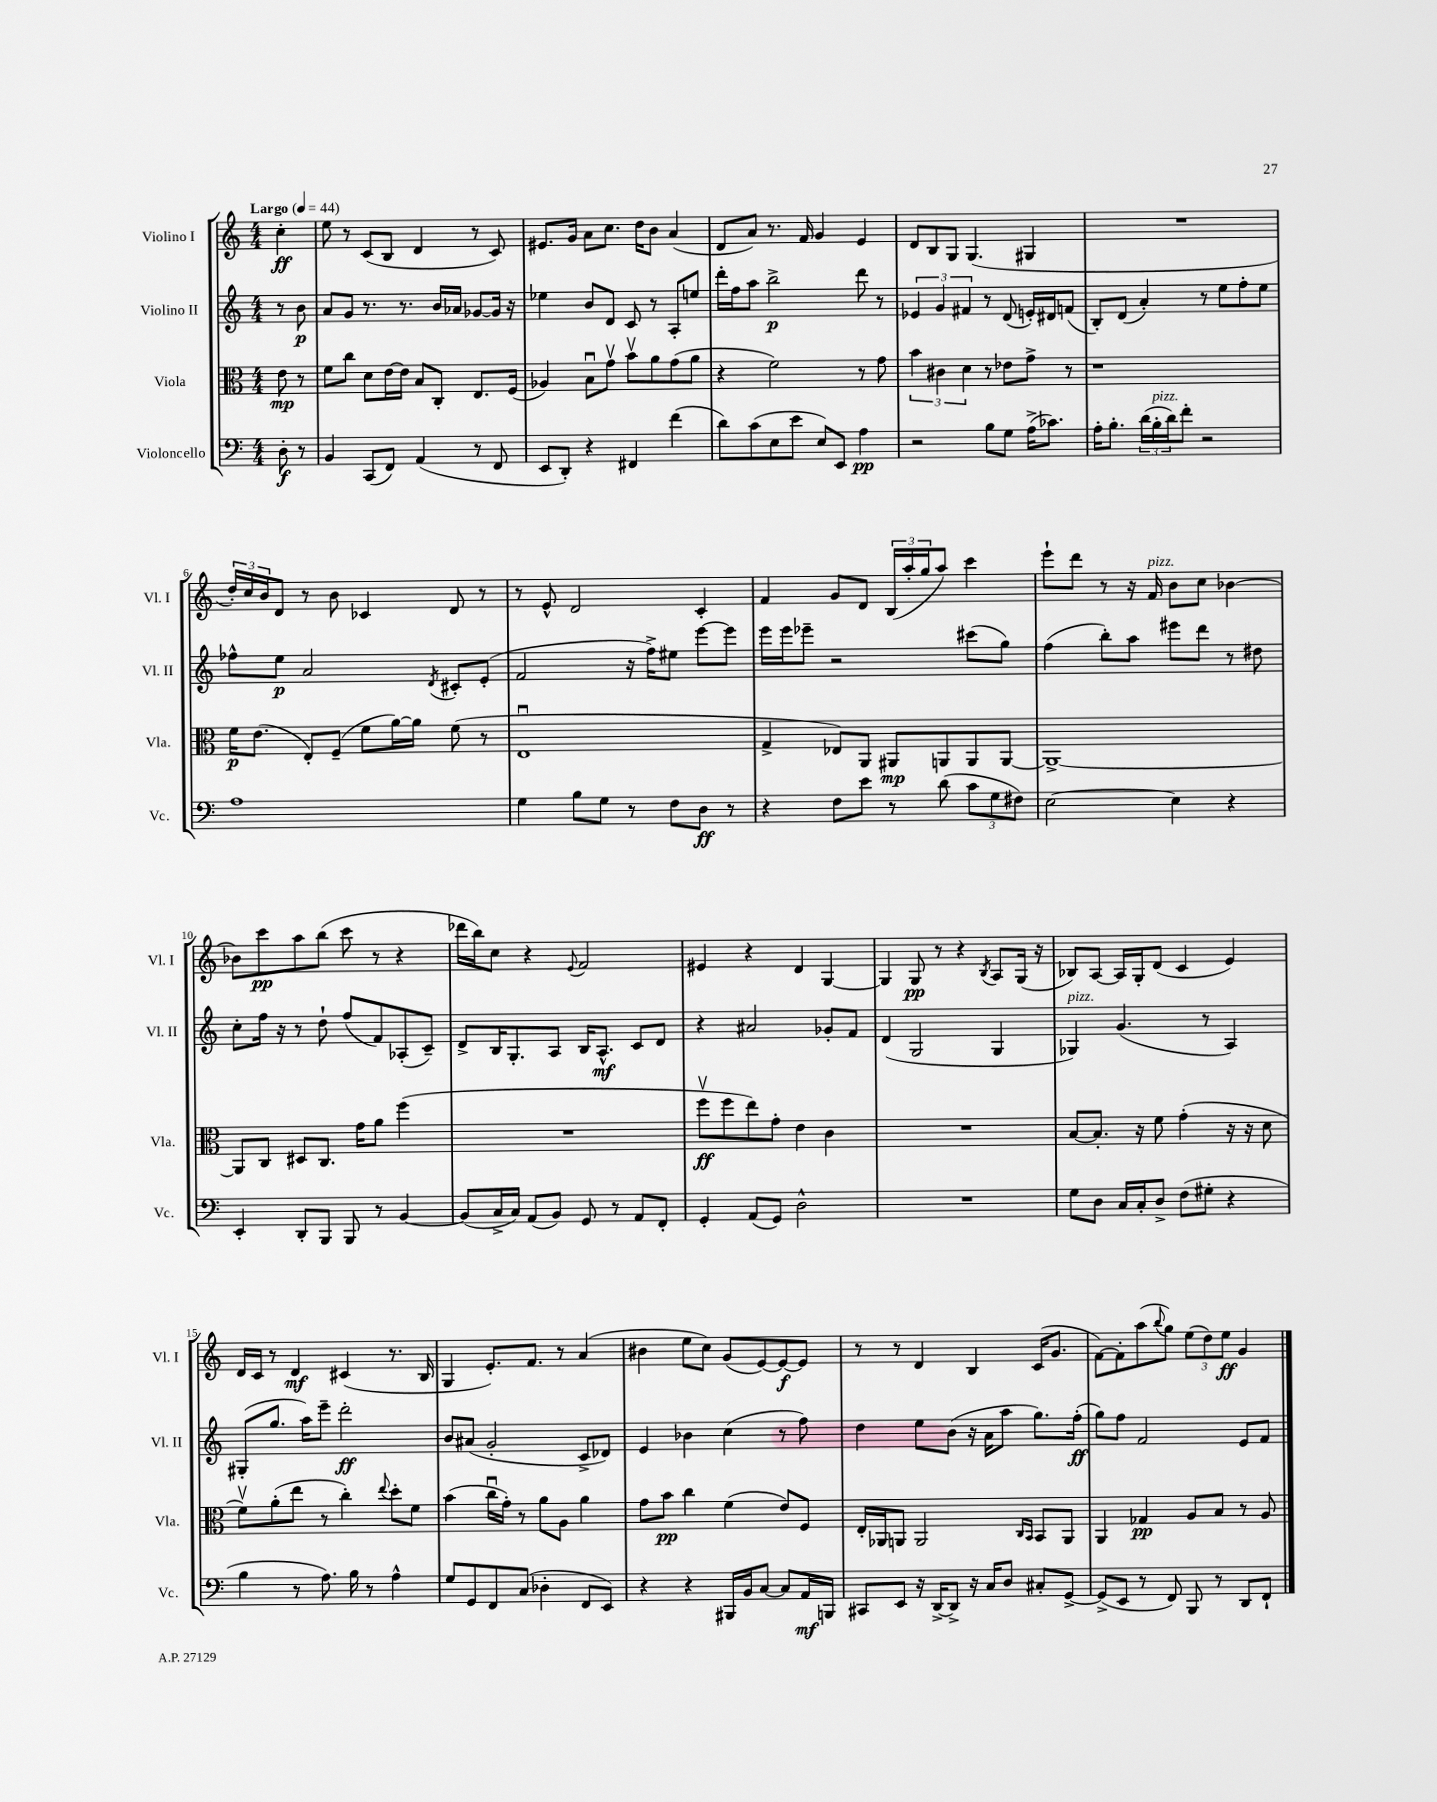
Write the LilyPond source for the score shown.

<<
\new StaffGroup <<
\new Staff = "s0" \with { instrumentName = "Violino I" shortInstrumentName = "Vl. I" } {
    \clef treble \key c \major \numericTimeSignature \time 4/4 \partial 4 \tempo "Largo" 4 = 44
    c''4-.\ff |
    e''8 r8 c'8( b8 d'4 r8 c'8) |
    eis'8. g'16 a'8 c''8. d''16 b'8 a'4( |
    d'8 a'8) r8. f'16 g'4 e'4 |
    d'8 b8 g8 g4.( gis4 |
    R1 |
    \tuplet 3/2 { d''16-.) c''16 b'16 } d'8 r8 b'8 ces'4 d'8 r8 |
    r8 e'8-^ d'2 c'4-. |
    f'4 g'8 d'8 \tuplet 3/2 { b16( a''16-. g''16 } a''8) c'''4 |
    e'''8-! d'''8 r8 r16 f'16^\markup { \italic "pizz." } b'8 c''8 bes'4~ |
    bes'8 c'''8\pp a''8 b''8( c'''8 r8 r4 |
    des'''16 b''16) c''8 r4 \appoggiatura { e'8 } f'2 |
    eis'4 r4 d'4 g4~ |
    g4 g8\pp r8 r4 \acciaccatura { b8 } a8 g16( r16 |
    bes8) a8~ a16 g16-. d'8( c'4 e'4) |
    d'16 c'16 r8 d'4\mf cis'4( r8. b16 |
    g4 e'8.-.) f'8. r8 a'4( |
    bis'4 e''8 c''8) g'8( e'8~) e'8~\f e'8 |
    r8 r8 d'4 b4 c'16( g'8. |
    f'8~) f'8-. a''8( \appoggiatura { b''8 } g''8) \tuplet 3/2 { e''8( d''8) e''8\ff } g'4 \bar "|." |
}
\new Staff = "s1" \with { instrumentName = "Violino II" shortInstrumentName = "Vl. II" } {
    \clef treble \key c \major \numericTimeSignature \time 4/4 \partial 4
    r8 b'8\p |
    a'8 g'8 r8. r8. b'16 aes'16 ges'8~ ges'16 r16 |
    ees''4 b'8 d'8 c'8 r8 a8-. e''8 |
    d'''16-. f''16 a''8 b''2->\p d'''8 r8 |
    \tuplet 3/2 { ees'4 g'4 fis'4 } r8 d'8( e'16-.) dis'16 f'8( |
    b8-.) d'8( a'4-.) r8 e''8 f''8-. e''8 |
    fes''8-^ e''8\p a'2 \acciaccatura { d'8 } cis'8-. e'8-.( |
    f'2 r16 f''16->) eis''8 e'''8~ e'''8 |
    e'''16 e'''16 ees'''8-- r2 cis'''8( g''8) |
    f''4( b''8-.) a''8 eis'''8 d'''8 r8 dis''8 |
    c''8-. f''16 r16 r8 d''8-! f''8( f'8) aes8-.( c'8--) |
    d'8-> b16 g8.-. a8 b16 a8.-^\mf c'8 d'8 |
    r4 ais'2 ges'8-. f'8 |
    d'4( g2 g4 |
    ges4^\markup { \italic "pizz." }) g'4.( r8 a4) |
    gis8-.( g''8. a''16) e'''8-- d'''2-.\ff |
    b'8 ais'8( g'2-. c'8-> des'8) |
    e'4 bes'4 c''4( r8 f''8) |
    d''4 e''8 b'8( r16 a'16 a''8 g''8.) f''16-.\ff( |
    g''8) f''8 f'2 e'8 f'8 \bar "|." |
}
\new Staff = "s2" \with { instrumentName = "Viola" shortInstrumentName = "Vla." } {
    \clef alto \key c \major \numericTimeSignature \time 4/4 \partial 4
    e'8\mp r8 |
    f'8 c''8 d'8 e'16~ e'16 b8 c8-. e8. f16( |
    aes4) b8\downbow g'8\upbow b'8\upbow a'8 g'8( a'8 |
    r4 f'2) r8 g'8 |
    \tuplet 3/2 { b'4 cis'4 d'4 } r8 ees'8 g'8-> r8 |
    r1 |
    f'16\p e'8.( e8-.) f8--( f'8 a'16~) a'16 f'8( r8 |
    e1\downbow |
    g4-> ees8) a,8 ais,8\mp a,8 a,8 a,8~ |
    a,1~-> |
    a,8 c8 dis8 c8. g'16 a'8 f''4( |
    R1 |
    f''8\upbow\ff f''8 e''8) g'8-. e'4 c'4 |
    R1 |
    b8~ b8.-. r16 f'8 g'4-.( r16 r16 d'8 |
    f'8\upbow) a'8-.( e''8 r8 c''4-.) \appoggiatura { e''8 } d''8-. f'8 |
    b'4( c''16\downbow g'16-.) r8 a'8 a8 a'4 |
    g'8 b'8\pp c''4 f'4( e'8) f8 |
    e16-. aes,16 a,8 a,2 \grace { c16 b,16 } b,8 a,8 |
    a,4 ges4\pp a8 b8 r8 a8 \bar "|." |
}
\new Staff = "s3" \with { instrumentName = "Violoncello" shortInstrumentName = "Vc." } {
    \clef bass \key c \major \numericTimeSignature \time 4/4 \partial 4
    d8-.\f r8 |
    b,4 c,8( f,8) a,4( r8 f,8 |
    e,8 d,8-.) r4 fis,4 f'4( |
    d'8) c'8( e8 e'8 e8) e,8 a4\pp |
    r2 b8 g8 a16->( ces'8.) |
    a16-. b8.-. \tuplet 3/2 { d'16( b16-.^\markup { \italic "pizz." } d'16) } f'8-. r2 |
    a1 |
    g4 b8 g8 r8 f8 d8\ff r8 |
    r4 f8 e'8 r8 d'8( \tuplet 3/2 { c'8 g8 fis8) } |
    e2~ e4 r4 |
    e,4-. d,8-. b,,8 b,,8 r8 b,4~ |
    b,8( c16-> c16) a,8( b,8) g,8 r8 a,8 f,8-. |
    g,4-. a,8( g,8) d2-^ |
    R1 |
    g8 d8 c16 c16-. d8-> f8( gis8-. r4 |
    b4 r8 a8.) b16 r8 a4-^ |
    g8 g,8 f,8 c8( des4-. f,8 e,8) |
    r4 r4 bis,,16 b,16 c8~ c8 a,16\mf b,,16 |
    cis,8 e,8 r16 d,16~-> d,8-> r16 c16 d8 cis8-. g,8~-> |
    g,8->( e,8 r8 f,8) b,,8 r8 d,8 f,8-! \bar "|." |
}
>>
>>
